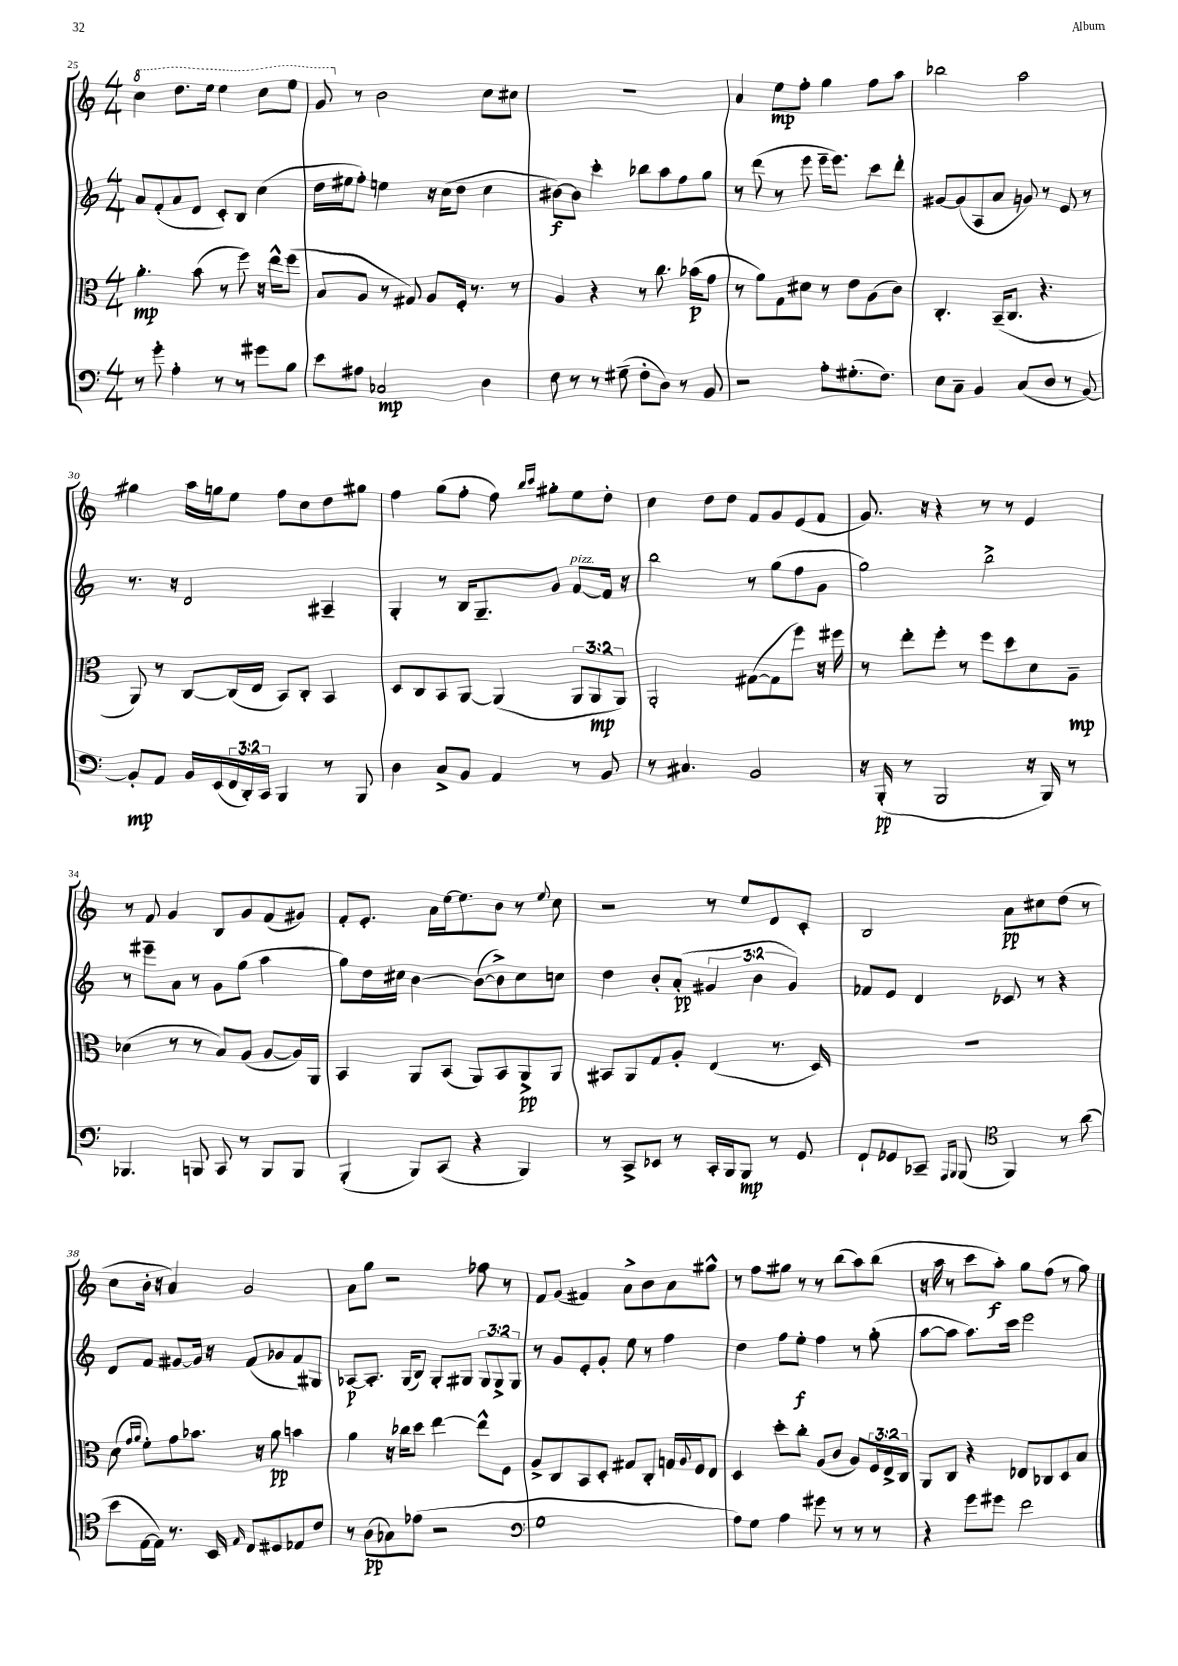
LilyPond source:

<<
\new StaffGroup <<
\new Staff = "s0" {
    \clef treble \key c \major \numericTimeSignature \time 4/4
    \ottava #1 c'''4 d'''8. e'''16 e'''4 c'''8 e'''8 |
    g''8 \ottava #0 r8 b'2 c''8 cis''8 |
    R1 |
    a'4 e''8\mp f''8-. g''4 f''8 a''8 |
    bes''2 a''2 |
    gis''4 a''16 g''16 e''8 f''8 c''8 d''8 gis''8 |
    f''4 g''8( f''8-. f''8) \grace { b''16 c'''16 } gis''8-. e''8 d''8-. |
    c''4 d''8 d''8 f'8 g'8 e'8( f'8 |
    g'8.) r16 r4 r8 r8 e'4 |
    r8 f'8 g'4 b8 g'8 f'8( gis'8) |
    f'8-. e'8.-. a'16 e''16~ e''8. b'8 r8 \appoggiatura { e''8 } c''8 |
    r2 r8 e''8 d'8 c'8-. |
    b2 a'8\pp cis''8 d''8( r8 |
    c''8 b'16-. r16 a'4) g'2 |
    a'8 g''8 r2 fes''8 r8 |
    f'8 g'8( fis'4) a'8-> b'8 a'8 gis''8-^ |
    r8 f''8 gis''8 r8 r8 b''8( a''8) b''8( |
    r16 a''16 r8 c'''8 a''8-.\f) g''8 f''8( r8 g''8) \bar "|." |
}
\new Staff = "s1" {
    \clef treble \key c \major \numericTimeSignature \time 4/4 \override Staff.TupletNumber.text = #tuplet-number::calc-fraction-text
    a'8 f'8-.( a'8 d'8 c'8-.) b8 c''4( |
    d''16 eis''16 f''8-.) e''4 r16 c''16( d''8 c''4 |
    bis'8~\f) bis'8 c'''4-. bes''8 a''8 f''8 g''8 |
    r8 d'''8( r8 e'''8 e'''16-- e'''8.) c'''8 d'''8-. |
    gis'8~ gis'8( a8 a'8 g'8) r8 e'8 r8 |
    r8. r16 d'2 ais4-- |
    g4-. r8 b16 g8.-- g'8 f'8~^\markup { \italic "pizz." } f'16 r16 |
    b''2 r8 g''8( f''8 g'8 |
    g''2) b''2-> |
    r8 eis'''8-- a'8 r8 g'8 g''8( a''4 |
    g''8) d''16 cis''16 b'4~ b'8~( b'8->) cis''8 c''8 |
    d''4 b'8-. a'8-.\pp( \tuplet 3/2 { gis'4 b'4 gis'4) } |
    fes'8 e'8 d'4 ces'8 r8 r4 |
    d'8 f'8 gis'8~ gis'16 r16 f'8( ges'8 f'8) gis8 |
    aes8~\p aes8.-. g16( b8) g8-. gis8 \tuplet 3/2 { gis8 gis8-> gis8 } |
    r8 g'8 e'8-. g'8-. e''8 r8 f''4 |
    d''4 f''8 e''8-.\f f''4 r8 g''8-.( |
    a''8~ a''8 a''8.) c'''16 e'''2 \bar "|." |
}
\new Staff = "s2" {
    \clef alto \key c \major \numericTimeSignature \time 4/4 \override Staff.TupletNumber.text = #tuplet-number::calc-fraction-text
    a'4.-.\mp b'8( r8 f''8) r16 e''16-^ f''8( |
    b8 a8 r8 gis8) a8 f16-. r8. r8 |
    a4 r4 r8 c''8. bes'16\p( g'8 |
    r8 a'8) g8 dis'8 r8 e'8 a8( c'8) |
    c4.-. b,16--( c8. r4. |
    a,8) r8 c8~ c16( e16 b,8) c8-. b,4 |
    d8 c8 b,8 a,8~ a,4( \tuplet 3/2 { a,8 a,8\mp a,8) } |
    a,2-. gis8~( gis8 f''8) r16 fis''16 |
    r8 e''8-. f''8-. r8 f''8 d''8 d'8 a8--\mp |
    des'4( r8 r8 b8) a8( a8~ a16) a,16 |
    b,4 a,8 b,8( a,8) b,8 a,8->\pp a,8 |
    bis,8 a,8 g8 a8-. e4( r8. d16) |
    R1 |
    d'8( \grace { g'16 a'16 } f'8-.) g'8 bes'8. r16 a'8\pp b'4 |
    a'4 r16 ces''16 d''8 e''4~ e''8-^ f8 |
    a8-> c8 b,8 d8-. gis8 c8-. g16 \appoggiatura { a8 } f16 e8 |
    d4 d''8-. c''8-. a8( c'8 a8) \tuplet 3/2 { f16 e16-> c16 } |
    a,8 c8 r4 ees8 ces8 d8 b8 \bar "|." |
}
\new Staff = "s3" {
    \clef bass \key c \major \numericTimeSignature \time 4/4 \override Staff.TupletNumber.text = #tuplet-number::calc-fraction-text
    r8 g'8-. a4-. r8 r8 gis'8 b8 |
    e'8 ais8 ces2\mp d4 |
    f8 r8 r8 gis8--( f8-. d8) r8 b,8 |
    r2 a8-. gis8.-.( f8.) |
    e8 c8-- b,4 c8( d8 r8 b,8~) |
    b,8-.\mp a,8 b,16 e,16( \tuplet 3/2 { f,16 d,16-.) c,16 } b,,4 r8 b,,8 |
    d4 c8-> b,8 a,4 r8 b,8 |
    r8 cis4. b,2 |
    r16 b,,16-.\pp( r8 b,,2 r16 b,,16) r8 |
    bes,,4. b,,8 c,8 r8 b,,8 b,,8 |
    b,,4-.( b,,8) c,8( r4 b,,4) |
    r8 c,8-> ees,8 r8 c,16-. b,,16 b,,8\mp r8 g,8 |
    f,8-! ges,8 ces,8-- \grace { a,,16 b,,16 } b,,8( \clef tenor f,4) r8 a'8( |
    b'8 e16~ e16) r8. b,16 \grace { e16 } c8 dis8 ees8 c'8 |
    r8 a8\pp( ges8) ees'8( r2 |
    \clef bass g1 |
    a8) g8 a4 gis'8 r8 r8 r8 |
    r4 g'8 gis'8 f'2 \bar "|." |
}
>>
>>
\layout { \context { \Score currentBarNumber = #25 } }
